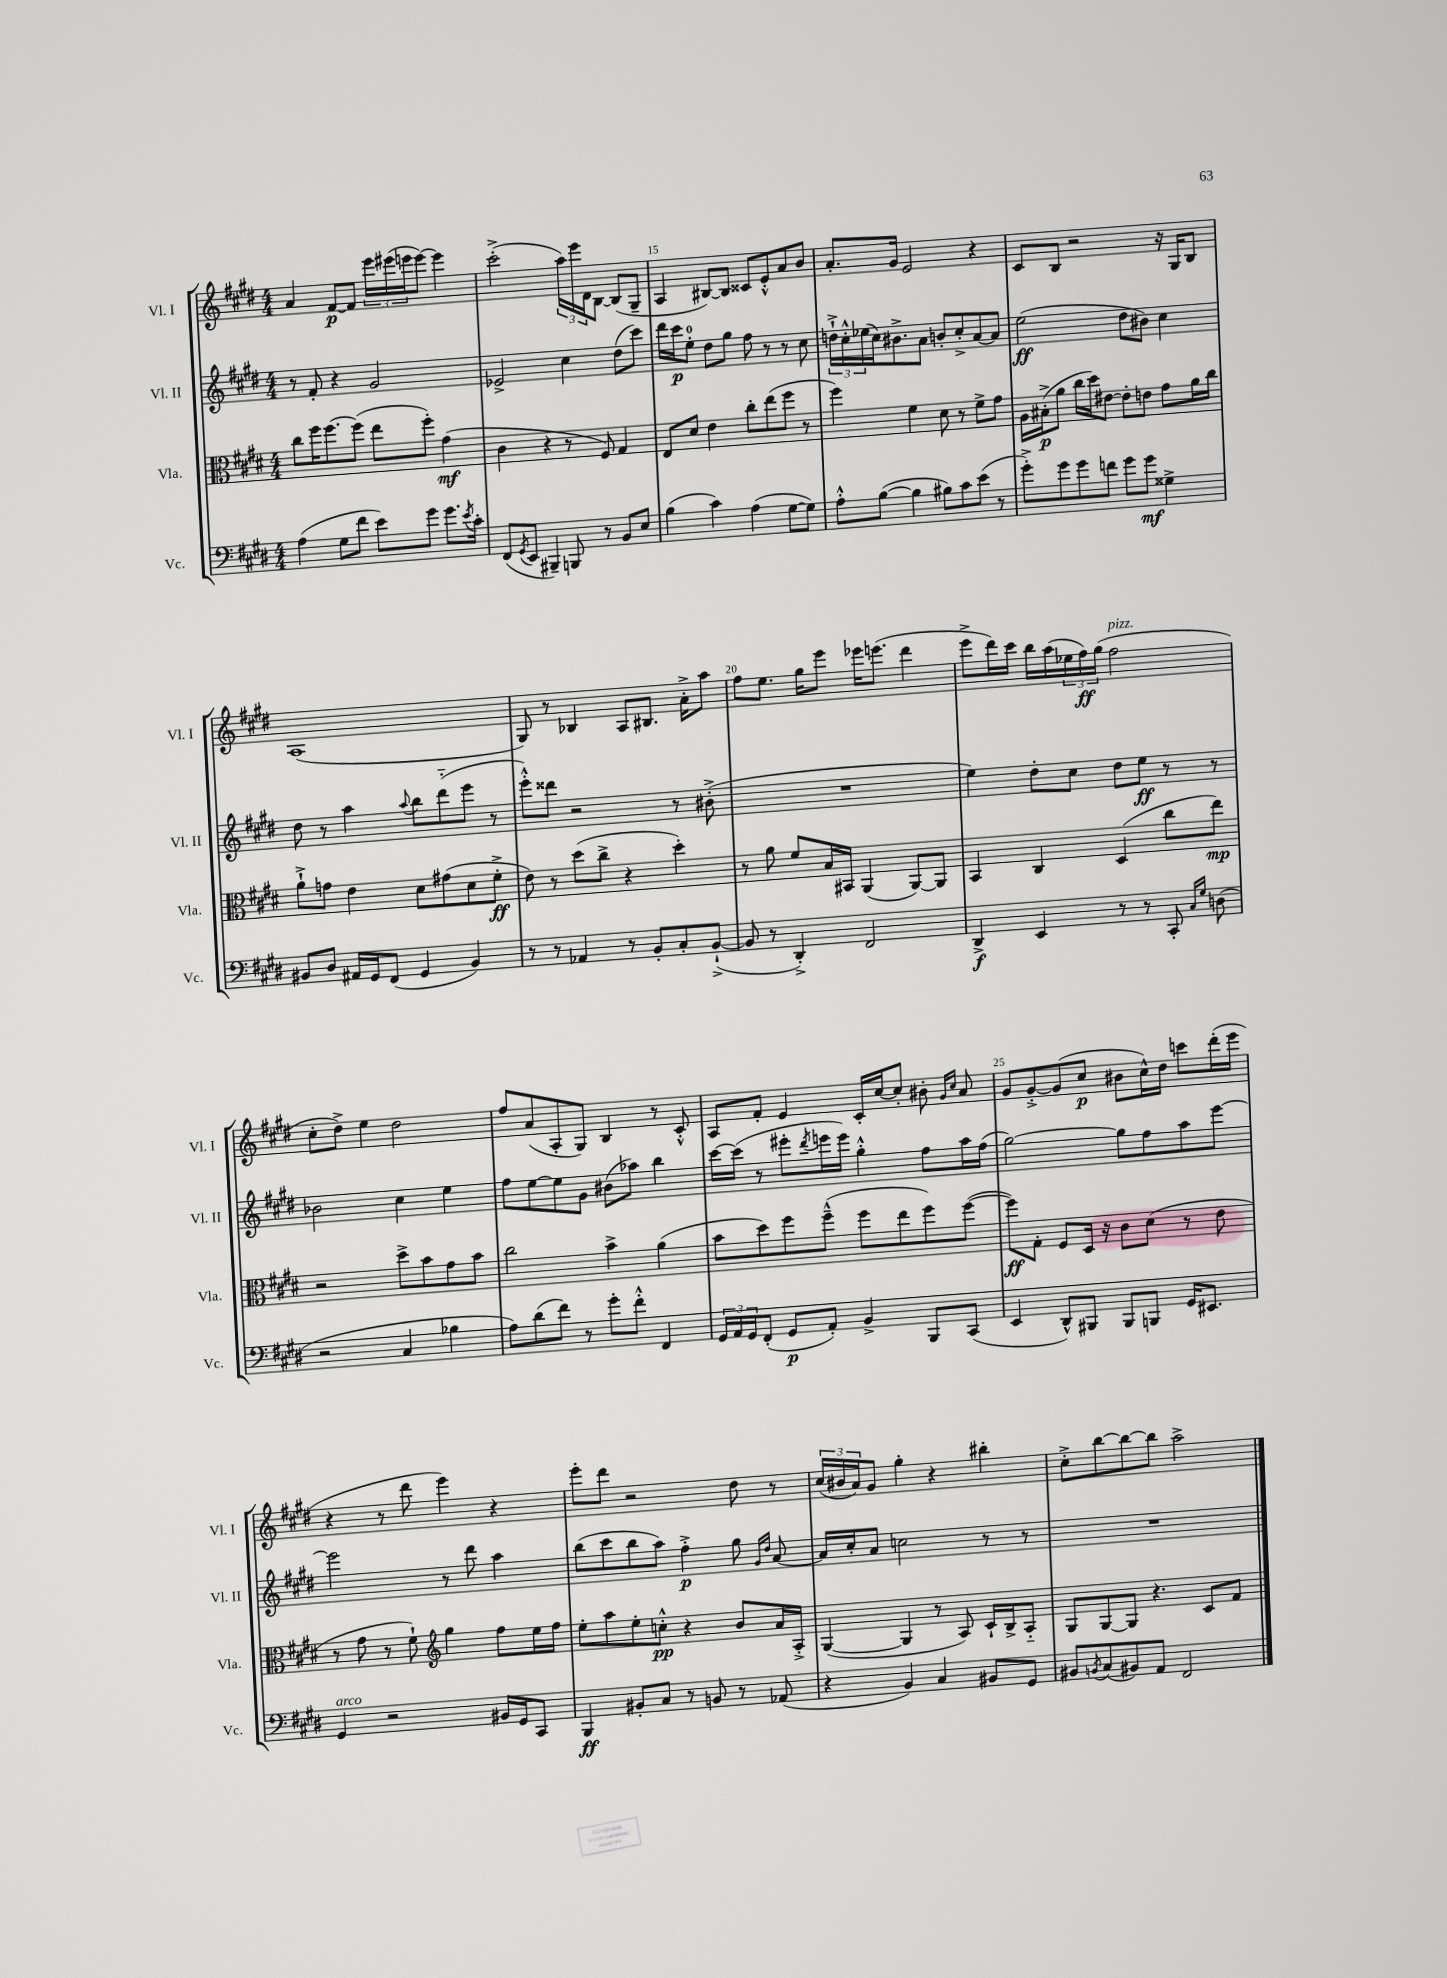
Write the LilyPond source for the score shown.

<<
\new StaffGroup <<
\new Staff = "s0" \with { instrumentName = "Vl. I" shortInstrumentName = "Vl. I" } {
    \clef treble \key e \major \numericTimeSignature \time 4/4
    a'4 fis'8~\p fis'8 \tuplet 3/2 { e'''16 eis'''16( e'''16 } e'''8~) e'''4 |
    cis'''2-.->( \tuplet 3/2 { a''16) e'''16 dis'16 } b8~ b8( gis8-- |
    a4 bis8~) bis8 cisis'8 e'8-.-^ a'8 b'8 |
    a'8.-. gis'16 e'2 r4 |
    cis'8 b8 r2 r16 gis16 b8 |
    a1( |
    gis8) r8 bes4 a8 bis8. a'16-.-> a''8 |
    fis''8 e''8. gis''16 e'''8 ees'''16 e'''8.( dis'''4 |
    e'''8-> dis'''16) cis'''16 b''16 a''16( \tuplet 3/2 { ees''16 fis''16\ff) gis''16( } fis''2^\markup { \italic "pizz." } |
    cis''8-. dis''8->) e''4 dis''2 |
    fis''8 a'8( a8-. gis8) b4 r8 cis'8-.-^ |
    a8 fis'8-. e'4 cis'16-. cis''16~ cis''8-. bis'8-. \grace { gis'16 cis''16 } a'8 |
    gis'8 gis'8~-.-> gis'8( cis''8\p bis'8 cis''16-^) dis''16 c'''8 dis'''16-.( e'''16 |
    r4 r8 dis'''8 e'''4) r4 |
    e'''8-. dis'''8 r2 dis''8 r8 |
    \tuplet 3/2 { cis''16( bis'16 a'16) } gis'8 gis''4-. r4 bis''4-. |
    cis''8-.-> b''8~ b''8~ b''8 a''2-> \bar "|." |
}
\new Staff = "s1" \with { instrumentName = "Vl. II" shortInstrumentName = "Vl. II" } {
    \clef treble \key e \major \numericTimeSignature \time 4/4
    r8 fis'8-. r4 gis'2 |
    ees'2-> cis''4 dis''8( cis'''8) |
    dis'''16 cis'''16\p e''8-0-. dis''8 gis''8 fis''8 r8 r8 cis''8 |
    \tuplet 3/2 { d''16-!-> cis''16-.-^ ees''16( } cis''16) bis'8.-> a'8 b'8-. cis''8-.-> a'8~ a'8 |
    e''2\ff( dis''8 bis'8) cis''4 |
    dis''8 r8 a''4 \appoggiatura { a''8 } b''8 dis'''8-_( e'''8 r8 |
    e'''8-.-^) disis'''8 r2 r8 bis'8-.->( |
    R1 |
    e''4) dis''8-. cis''8 dis''8 e''8\ff r8 r8 |
    bes'2 cis''4 e''4 |
    fis''8 e''8~ e''8 gis'8 bis'8( aes''8) b''4 |
    cis'''16~ cis'''16( r8 eis'''8-. \acciaccatura { dis'''8 } e'''16 e'''16) gis''4-.-^ fis''8 a''16 fis''16( |
    gis''2~) gis''8 fis''8 a''8 e'''8~ |
    e'''2 r8 dis'''8 a''4 |
    b''8( cis'''8 b''8 a''8) fis''4-.->\p gis''8 \grace { gis'16 dis''16 } a'8~ |
    a'16 cis''16-. a'8 c''2 r8 r8 |
    R1 \bar "|." |
}
\new Staff = "s2" \with { instrumentName = "Vla." shortInstrumentName = "Vla." } {
    \clef alto \key e \major \numericTimeSignature \time 4/4
    cis''8 fis''16 fis''8.~ fis''8( e''8 fis''8-.) gis'4\mf( |
    cis'4 r4 r8 fis8) gis4 |
    e8 dis'8 e'4 cis''8-. e''8( fis''8 r8 |
    fis''4) fis'4 dis'8 r8 fis'8-> gis'8 |
    a16 bis16-.->\p( a'8 cis''16 dis''16) eis'8~ eis'8-. e'8 gis'8 a'16 cis''16 |
    a'8-!-> g'8 e'4 dis'8 gis'8( dis'8 fis'8-.->\ff |
    e'8) r8 dis''8( cis''8-> r4 dis''4-.) |
    r8 a'8 fis'8 b16 bis,16 a,4( a,8~) a,8 |
    b,4 cis4 dis4( cis''8 e''8\mp) |
    r2 dis''8-> b'8 gis'8 b'8 |
    cis''2 b'4-> a'4( |
    b'8 dis''8) fis''8 fis''8---^( fis''8 e''8 fis''8) fis''8~( |
    fis''8\ff) gis8-. fis8 dis16 r16 cis'8 dis'8( r8 e'8 |
    r8 gis'8 r8 fis'8-!) \clef treble gis''4 fis''8 e''16 fis''16 |
    e''8-. a''8 e''8-. c''8-.-^\pp r4 b'8 a'16 a16-.-> |
    gis4~( gis4 r8 a8) cis'16-! b16-> a8-_ |
    gis8 gis8~ gis8 r4. cis'8 fis'8 \bar "|." |
}
\new Staff = "s3" \with { instrumentName = "Vc." shortInstrumentName = "Vc." } {
    \clef bass \key e \major \numericTimeSignature \time 4/4
    a4( gis8 fis'8 e'8) gis'8 gis'8. \acciaccatura { e'8 } cis'16-. |
    fis,8( \acciaccatura { gis,8 } e,8 bis,,4--) b,,8 r8 b,8 e8 |
    b4( cis'4) a4( gis8~ gis8) |
    a8-.-^ b8~( b4 bis8) cis'8 e'8( r8 |
    gis'8-.->) gis'8 gis'8 f'8 gis'8 gis'8\mf gisis4-> |
    bis,8 dis8 ais,16 gis,16 fis,8( gis,4 bis,4) |
    r8 r8 aes,4 r8 b,8-. cis8-. b,8~-!->( |
    b,8 r8 dis,4-.->) fis,2 |
    dis,4->\f e,4 r8 r8 cis,8-. \grace { cis16 gis16 } d8( |
    r2 cis4 bes4 |
    a8) dis'8( fis'8) r8 gis'8-. fis'8-.-^ fis,4 |
    \tuplet 3/2 { gis,16 a,16 gis,16 } fis,8-.( gis,8\p a,8-.) b,4-> b,,8 cis,8( |
    e,4 dis,8-^) bis,,8 bis,,8 b,,8 gis,16 eis,8. |
    gis,4^\markup { \italic "arco" } r2 bis,16 gis,16 cis,8 |
    b,,4\ff bis,8-. cis8 r8 b,8 r8 aes,8( |
    r4 b,4) cis4 bis,8 gis,8 |
    bis,8 \acciaccatura { b,8 } cis8( bis,8) a,8 fis,2 \bar "|." |
}
>>
>>
\layout { \context { \Score currentBarNumber = #13 \override BarNumber.break-visibility = ##(#f #t #t) barNumberVisibility = #(every-nth-bar-number-visible 5) } }
